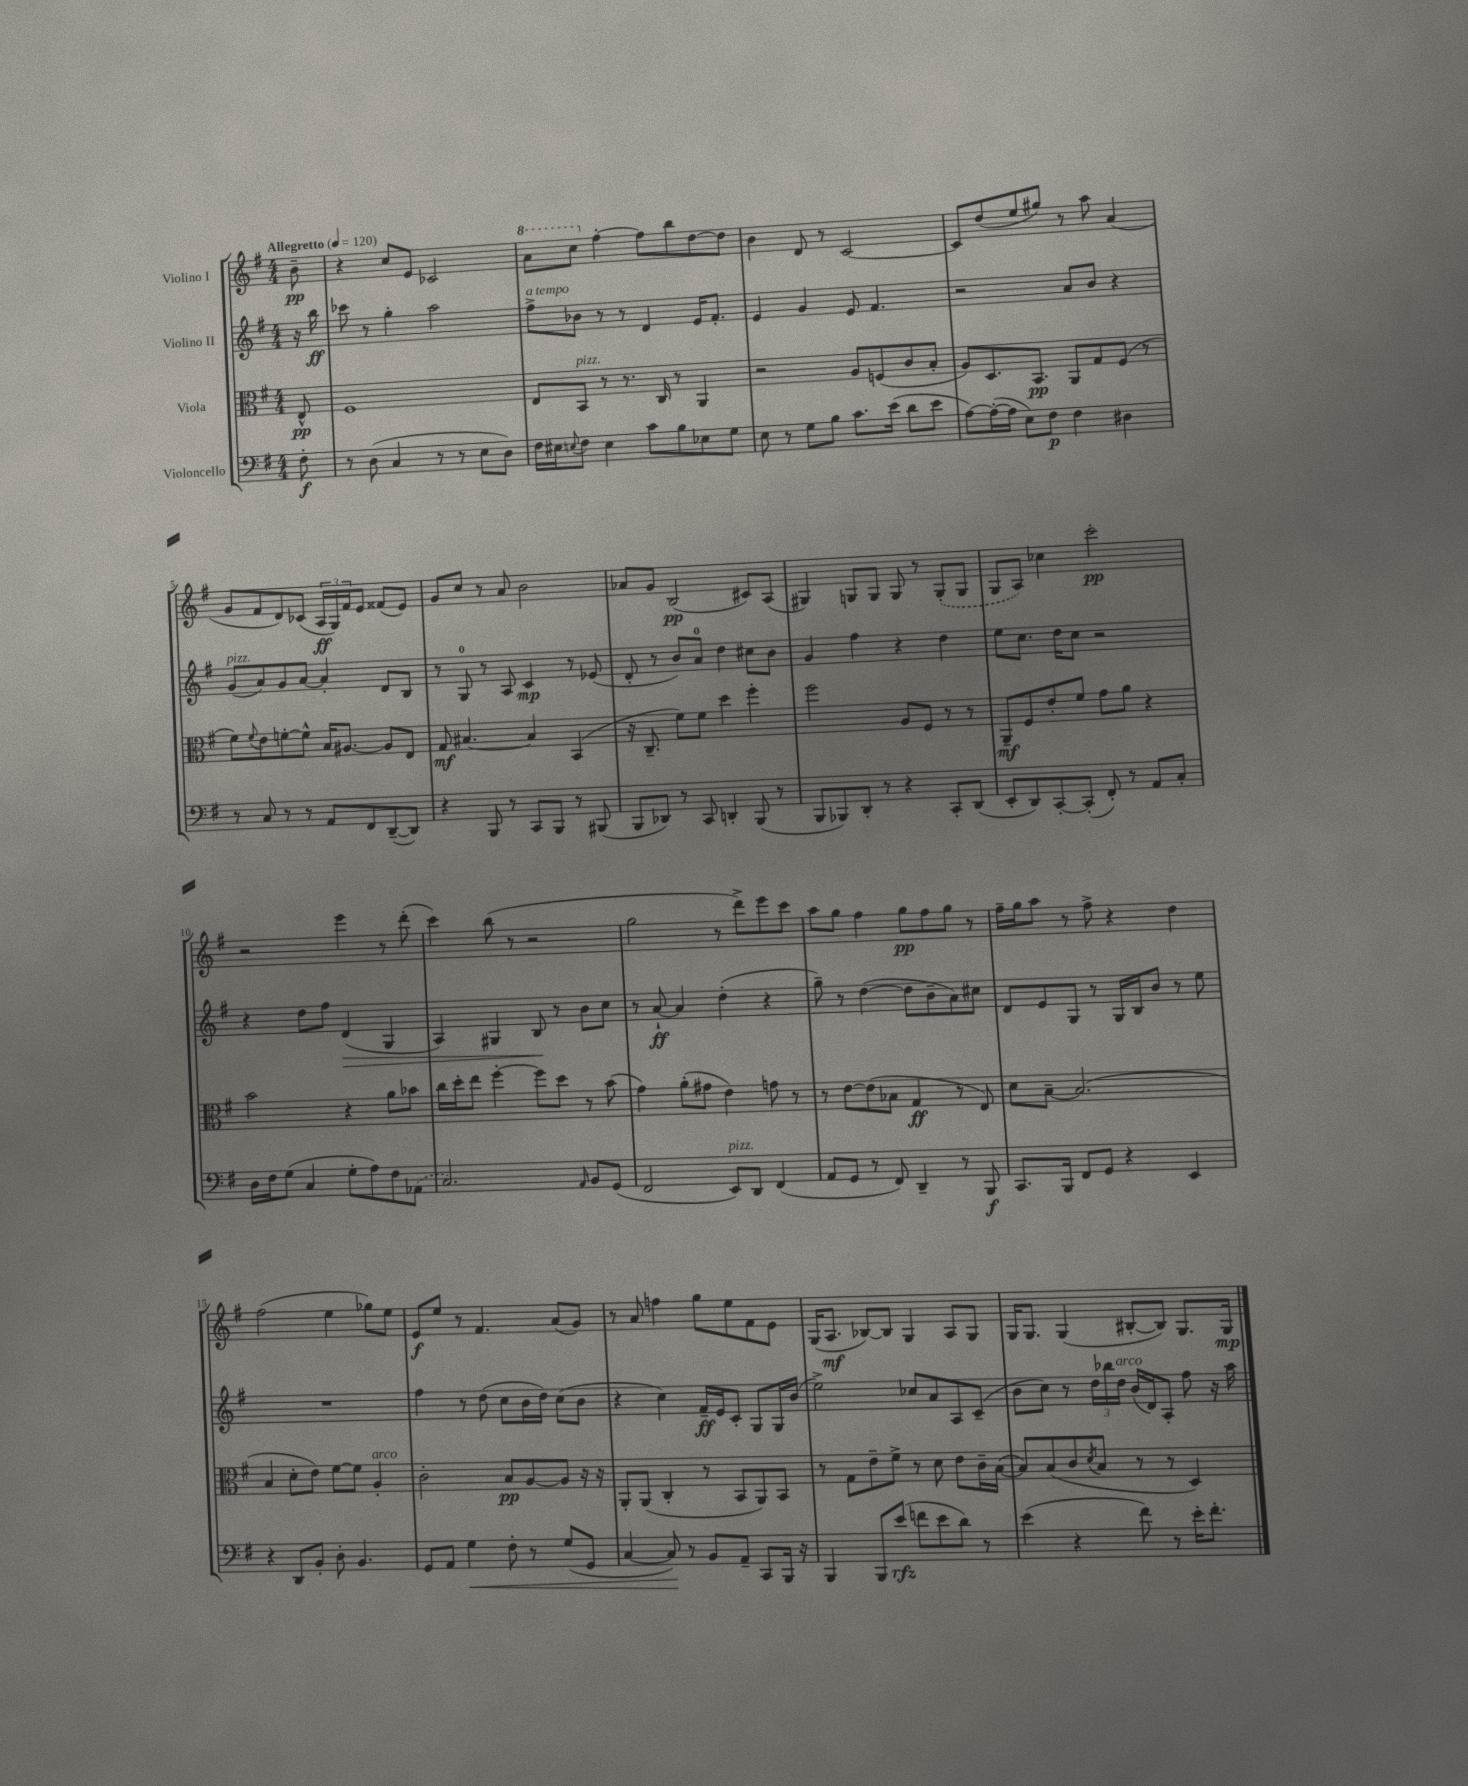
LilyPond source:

<<
\new StaffGroup <<
\new Staff = "s0" \with { instrumentName = "Violino I" } {
    \clef treble \key g \major \numericTimeSignature \time 4/4 \partial 8 \tempo "Allegretto" 4 = 120
    b'8--\pp |
    r4 c''8 e'8 ces'2 |
    \ottava #1 a''8 c'''8 \ottava #0 fis''4~-. fis''8 b''8 d''8~ d''8 |
    b'4 d'8 r8 c'2~ |
    c'8 d''8( e''8 gis''8) r8 a''8 a'4( |
    g'8 fis'8 d'8) ces'8( \tuplet 3/2 { a16\ff g16) fis'16 } e'8 fisis'8( e'8) |
    g'8 c''8 r8 a'8 b'2 |
    aes'8 g'8 b2\pp( cis'8) a8( |
    gis4) g8 g8 g8 r8 \once \slurDashed g8-.( g8 |
    g8 a8) ces''4 c'''2-.\pp |
    r2 e'''4 r8 d'''8-.( |
    c'''4) b''8( r8 r2 |
    g''2 r8 d'''8->) e'''8 c'''8 |
    a''8 g''8 fis''4 g''8\pp fis''8 g''8 r8 |
    fis''16-- g''16 a''8 r8 fis''8-> r4 d''4 |
    fis''2( e''4 ges''8) e''8 |
    e'8\f e''8 r8 fis'4. a'8( g'8) |
    r8 a'8 f''4 g''8 e''8 fis'8 e'8 |
    g16( a8.\mf bes8~) bes8 g4 a8 g8 |
    g16 g8. g4( bis8~-. bis8) g8. g16\mp \bar "|." |
}
\new Staff = "s1" \with { instrumentName = "Violino II" } {
    \clef treble \key g \major \numericTimeSignature \time 4/4 \partial 8
    r16 b''16\ff |
    ces'''8 r8 g''4-. a''2 |
    fis''8->^\markup { \italic "a tempo" } bes'8 r8 r8 d'4 e'16 fis'8.-. |
    e'4 g'4 e'8 fis'4. |
    r2 a'8 b'8 r4 |
    g'8^\markup { \italic "pizz." }( a'8) g'8 a'8~ a'4-. d'8 b8 |
    r8 g8-0 r8 a8 c'4\mp r8 ees'8( |
    d'8-. r8 b'8) a'8-0 d''4 cis''8 b'8 |
    g'4 fis''4 r4 d''4 |
    e''8 c''8. d''16 c''8 r2 |
    r4 d''8 fis''8 d'4\>( g4 |
    a4) gis4 b8\! r8 b'8 c''8 |
    r8 a'8~-!\ff a'4 d''4-.( r4 |
    g''8--) r8 d''4~( d''8 b'8-- a'8) cis''8 |
    d'8 e'8 g8 r8 g16 b16 b'8 r8 e''8 |
    R1 |
    fis''4 r8 d''8( c''8 b'16 d''16) c''8( b'8 |
    r4 c''4) fis'16--\ff e'16 c'8-. g8 g16 b'16( |
    e''2->) ces''8 a'8 a8 c'8--( |
    b'8 c''8) r8 \tuplet 3/2 { d''16 bes''16 d''16^\markup { \italic "arco" } } b'16( d'16) a8-. fis''8 r16 a''16 \bar "|." |
}
\new Staff = "s2" \with { instrumentName = "Viola" } {
    \clef alto \key g \major \numericTimeSignature \time 4/4 \partial 8
    e8-^\pp |
    fis1 |
    e8 b,8^\markup { \italic "pizz." } r8 r8. c16 r8 a,4 |
    r2 a8 f8( c'8 b8-. |
    a8) d8. b,8.\pp a,8 g8 fis8( r8 |
    fis'8) \appoggiatura { fis'8 } e'8 f'8~-. f'8-^ b16 ais8.~ ais8 e8 |
    g8\mf bis4.~ bis4 b,4( |
    r16 c8.-- fis'8) fis'8 d''4 fis''4-. |
    fis''2 a8 fis8 r8 r8 |
    a,8--\mf fis8 e'8-. fis'8 g'8 a'8 r4 |
    b'2 r4 a'8 bes'8 |
    c''16 d''16-. e''8 fis''4~-. fis''8 d''8 r8 b'8( |
    g'4) a'8-.( gis'8 e'4) g'8 r8 |
    r8 e'8~ e'8( bes8 g4\ff r8 e8) |
    d'8 b8~-- b2.( |
    b4 d'8-. e'8) fis'8~ fis'8 a4-.^\markup { \italic "arco" } |
    c'2-. b8\pp a8~ a8 r16 r16 |
    a,8-. a,8( c4-. r8 b,8 a,8) b,8 |
    r8 g8 e'8-- fis'8-> r8 d'8 e'8 c'16-- b16~( |
    b8) b8( c'8 \acciaccatura { d'8 } b8 r8 r8 d4) \bar "|." |
}
\new Staff = "s3" \with { instrumentName = "Violoncello" } {
    \clef bass \key g \major \numericTimeSignature \time 4/4 \partial 8
    fis8-.\f |
    r8 d8( c4 r8 r8 e8 d8) |
    fis16 eis16 \appoggiatura { e8 } fis8 e4 c'8 b8 ees8 g8 |
    e8 r8 g8 b8 c'8. e'16( d'8 e'8 |
    a8~) a16~-.( a16 e8) fis8\p fis4 dis4 |
    r8 c8 r8 r8 a,8 fis,8 d,8~--( d,8) |
    r4 b,,8 r8 c,8 b,,8 r8 bis,,8( |
    b,,8 des,8) r8 c,8 d,4-. b,,8( r8 |
    b,,8 bes,,8) d,8-. r8 r4 c,8-. d,8( |
    e,8-. d,8) c,8~-. c,8-.( fis,8-.) r8 a,8 c8-. |
    d16 fis16 g8( c4 g8-. a8) fis8 \once \slurDashed aes,8( |
    c2.) \grace { a,16 } b,8 g,8( |
    fis,2 e,8^\markup { \italic "pizz." }) d,8 fis,4( |
    a,8 g,8 r8 fis,8) d,4-- r8 b,,8\f |
    c,8. b,,16 fis,8 g,8 r4 e,4 |
    r4 d,8 b,8-. d8-. b,4. |
    g,8 a,8 g4\< fis8-. r8 g8( g,8 |
    c4~ c8\!) r8 b,8 a,8-- c,8 b,,16 r16 |
    b,,4 b,,8 e'8\rfz( f'8 e'8 d'8) r8 |
    e'4( r4 fis'8) r8 e'16-. fis'8.-. \bar "|." |
}
>>
>>
